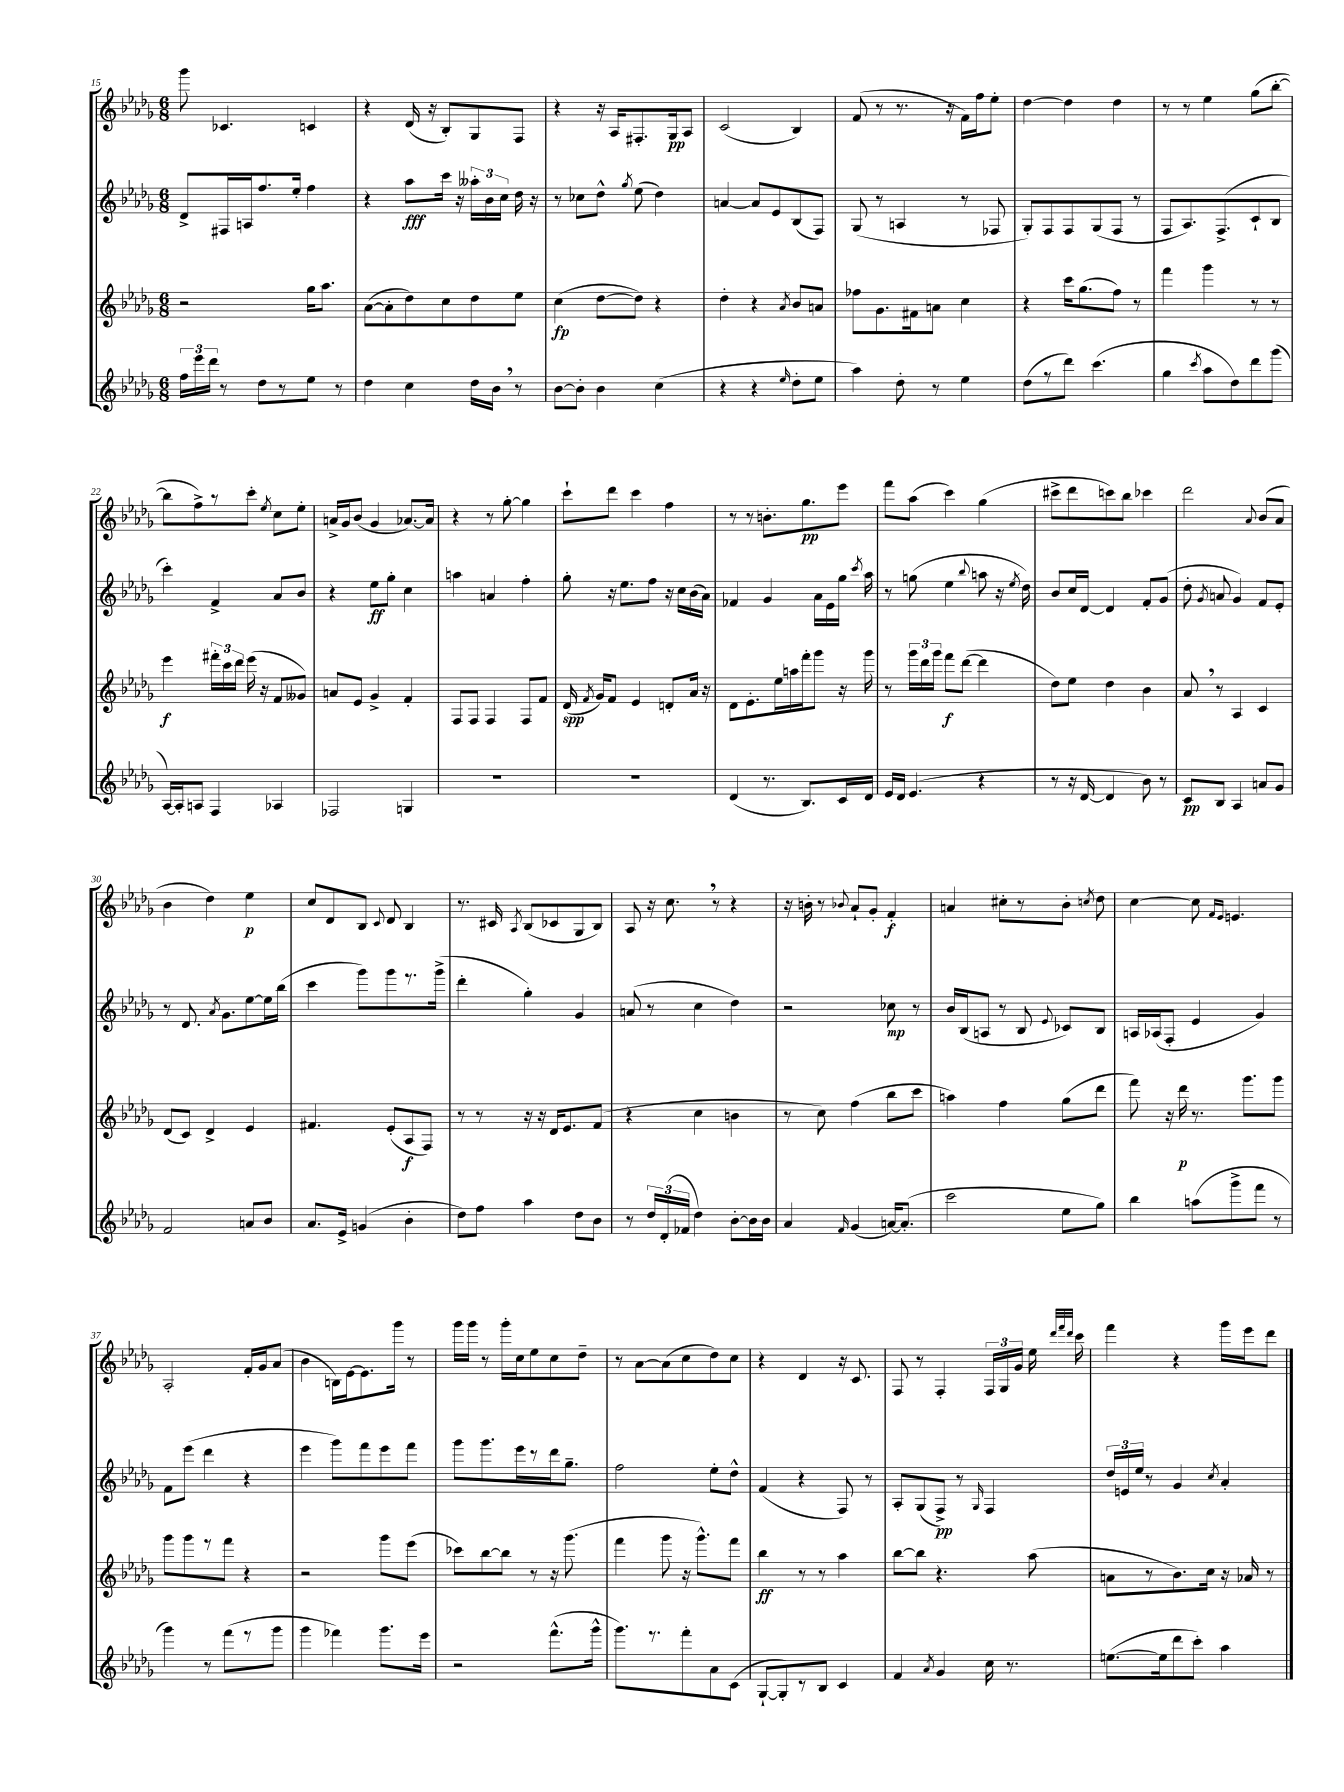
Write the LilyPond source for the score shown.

<<
\new StaffGroup <<
\new Staff = "s0" {
    \clef treble \key des \major \numericTimeSignature \time 6/8
    \autoBeamOff ges'''8 ces'4. c'4 |
    r4 des'16( r16 bes8[-.) ges8 f8] |
    r4 r16 aes16[ fis8.-. ges16\pp aes8] |
    c'2( bes4) |
    f'8( r8 r8. r16 f'16[) f''16 ees''8]-. |
    des''4~ des''4 des''4 |
    r8 r8 ees''4 ges''8[( bes''8]~-. |
    bes''8[ f''8->) r8 c'''8]-. \acciaccatura { ees''8 } c''8[ ees''8]-. |
    a'16[-> ges'16 bes'8]( ges'4 aes'8.[~) aes'16] |
    r4 r8 ges''8~-. ges''4 |
    c'''8[-! des'''8] c'''4 f''4 |
    r8 r8 b'8.[-. ges''8.\pp ees'''8] |
    f'''8[ aes''8]( c'''4) ges''4( |
    cis'''8[-> des'''8 c'''8) bes''8] ces'''4 |
    des'''2 \appoggiatura { aes'8 } bes'8[( aes'8] |
    bes'4 des''4) ees''4\p |
    c''8[ des'8 bes8] \appoggiatura { c'8 } des'8 bes4 |
    r8. cis'16 \acciaccatura { aes8 } bes8[( ces'8 ges8 bes8]) |
    aes8 r16 c''8. \breathe r8 r4 |
    r16 b'16-. r8 \appoggiatura { bes'8 } aes'8[-! ges'8]-. f'4-.\f |
    a'4 cis''8[-. r8 bes'8]-. \acciaccatura { c''8 } des''8 |
    c''4~ c''8 \grace { f'16[ ees'16] } e'4. |
    aes2-. f'16[-. ges'16 aes'8]( |
    bes'4 b16[) ees'16~ ees'8. ges'''16] r8 |
    ges'''16[ ges'''16] r8 ges'''16[-. c''16 ees''8 c''8 des''8]-- |
    r8 aes'8[~ aes'8( c''8 des''8) c''8] |
    r4 des'4 r16 c'8. |
    f8 r8 f4-. \tuplet 3/2 { f16[ ges16 ges'16] } ees''16 \grace { des'''32[ f'''32 des'''32] } c'''16 |
    f'''4 r4 ges'''16[ ees'''16 des'''8] \bar "|." |
}
\new Staff = "s1" {
    \clef treble \key des \major \numericTimeSignature \time 6/8
    \autoBeamOff des'8[-> fis16 a16 f''8. ees''16]-. f''4 |
    r4 aes''8[\fff c'''16] r16 \tuplet 3/2 { aeses''16[-. bes'16 c''16] } des''16 r16 |
    r8 ces''8[ des''8]-^ \acciaccatura { ges''8 } ees''8( des''4) |
    a'4~ a'8[ ees'8 bes8( f8]) |
    ges8( r8 a4 r8 fes8 |
    ges8[-.) f8 f8 ges8( f8] r8 |
    f8[ aes8.) f8.->( c'8-! bes8] |
    c'''4-.) f'4-> aes'8[ bes'8] |
    r4 ees''8[\ff ges''8]-. c''4 |
    a''4 a'4 f''4-. |
    ges''8-. r16 ees''8.[ f''8] r16 c''16[ bes'16( aes'16]) |
    fes'4 ges'4 aes'16[ ees'16 ges''16] \acciaccatura { c'''8 } aes''16 |
    r8 g''8( ees''4 \appoggiatura { bes''8 } a''8 r16 \acciaccatura { ees''8 } des''16) |
    bes'8[ c''16 des'16]~ des'4 f'8[-. ges'8]( |
    des''8-. \acciaccatura { ges'8 } a'8 ges'4) f'8[ ees'8]-. |
    r8 des'8. \acciaccatura { aes'8 } ges'8.[ ees''8~ ees''16 bes''16]( |
    c'''4 ges'''8[) ges'''8 r8. ges'''16]->( |
    des'''4-. ges''4-.) ges'4 |
    a'8( r8 c''4 des''4) |
    r2 ces''8\mp r8 |
    bes'16[ bes16( a8] r8 bes8 \appoggiatura { ees'8 } ces'8[) bes8] |
    a16[ aes16( f8]-. ees'4 ges'4) |
    f'8[ ees'''8]( des'''4 r4 |
    ees'''4 ges'''8[) f'''8 ees'''8 f'''8] |
    ges'''8[ ges'''8. ees'''16 r8 des'''16 ges''8.]-- |
    f''2 ees''8[-. des''8]-^ |
    f'4( r4 f8) r8 |
    aes8[-. ges8( f8]->\pp) r8 \grace { ges16 } f4 |
    \tuplet 3/2 { des''16[ e'16 ees''16] } r8 ges'4 \acciaccatura { c''8 } aes'4-. \bar "|." |
}
\new Staff = "s2" {
    \clef treble \key des \major \numericTimeSignature \time 6/8
    \autoBeamOff r2 ges''16[ aes''8.] |
    aes'8[~( aes'8-. des''8) c''8 des''8 ees''8] |
    c''4\fp( des''8[~ des''8]) r4 |
    des''4-. r4 \acciaccatura { aes'8 } bes'8[ a'8] |
    fes''8[ ges'8. fis'16 a'8] c''4 |
    r4 c'''16[ ges''8.( f''8]) r8 |
    f'''4 ges'''4 r8 r8 |
    ees'''4\f \tuplet 3/2 { fis'''16[-. c'''16 des'''16] } ees'''16( r16 f'8[ geses'8]) |
    a'8[ ees'8] ges'4-> f'4-. |
    f8[ f8] f4 f8[ f'8] |
    des'16\spp( \acciaccatura { f'8 } ges'16[) f'8] ees'4 d'8[-. aes'16] r16 |
    des'8[ ees'8.-. ees''16 a''16 f'''16-. ges'''8] r16 ges'''16 |
    r8 \tuplet 3/2 { ges'''16[ des'''16 ges'''16] } f'''8[\f des'''8]~( des'''4 |
    des''8[) ees''8] des''4 bes'4 |
    aes'8 \breathe r8 aes4 c'4 |
    des'8[( c'8]) des'4-> ees'4 |
    fis'4. ees'8[-.( aes8\f f8]) |
    r8 r8 r16 r16 des'16[ ees'8. f'8]( |
    r4 c''4 b'4 |
    r8 c''8) f''4( bes''8[ c'''8] |
    a''4) f''4 ges''8[( des'''8] |
    f'''8) r16 des'''16\p r8. ges'''8.[ ges'''8] |
    ges'''8[ ges'''8 r8 f'''8] r4 |
    r2 ges'''8[ ees'''8]( |
    ces'''8[) bes''8~ bes''8] r8 r16 ges'''8.( |
    f'''4 ges'''8 r16 ges'''8.[-^) f'''8] |
    bes''4\ff r8 r8 aes''4 |
    bes''8[~ bes''8] r4. aes''8( |
    a'8[ r8 bes'8.) c''16] r16 aes'16 r8 \bar "|." |
}
\new Staff = "s3" {
    \clef treble \key des \major \numericTimeSignature \time 6/8
    \autoBeamOff \tuplet 3/2 { f''16[ ees'''16 des'''16] } r8 des''8[ r8 ees''8] r8 |
    des''4 c''4 des''16[ bes'16] \breathe r8 |
    bes'8[~ bes'8]-. bes'4 c''4( |
    r4 r4 \grace { ees''16 } des''8[-. ees''8] |
    aes''4) des''8-. r8 ees''4 |
    des''8[( r8 des'''8]) c'''4.( |
    ges''4 \acciaccatura { c'''8 } aes''8[ des''8) des'''8 ges'''8]( |
    aes16[~) aes16-. a8] f4 aes4 |
    fes2 g4 |
    R2. |
    R2. |
    des'4( r8. bes8.[) c'16 des'16] |
    ees'16[ des'16] ees'4.( r4 |
    r8 r16 des'16~ des'4 bes'8) r8 |
    c'8[\pp bes8] aes4 a'8[ ges'8] |
    f'2 a'8[ bes'8] |
    aes'8.[ ees'16]-> g'4( bes'4-. |
    des''8[) f''8] aes''4 des''8[ bes'8] |
    r8 \tuplet 3/2 { des''16[ des'16-.( fes'16] } des''4) bes'8[~-. bes'16 bes'16] |
    aes'4 \grace { f'16 } ges'4( a'16[~) a'8.]-.( |
    c'''2 ees''8[ ges''8]) |
    bes''4 a''8[( ges'''8-> f'''8] r8 |
    ges'''4) r8 f'''8[( r8 ges'''8] |
    ges'''4 fes'''4) ges'''8.[ ees'''16] |
    r2 f'''8.[-^( ges'''16]-^ |
    ges'''8.[) r8. f'''8-. aes'8 c'8]( |
    ges8[~-! ges8-.) r8 bes8] c'4 |
    f'4 \acciaccatura { aes'8 } ges'4 c''16 r8. |
    e''8.[~( e''16 des'''8 c'''8]-.) aes''4 \bar "|." |
}
>>
>>
\layout { \context { \Score currentBarNumber = #15 } }
